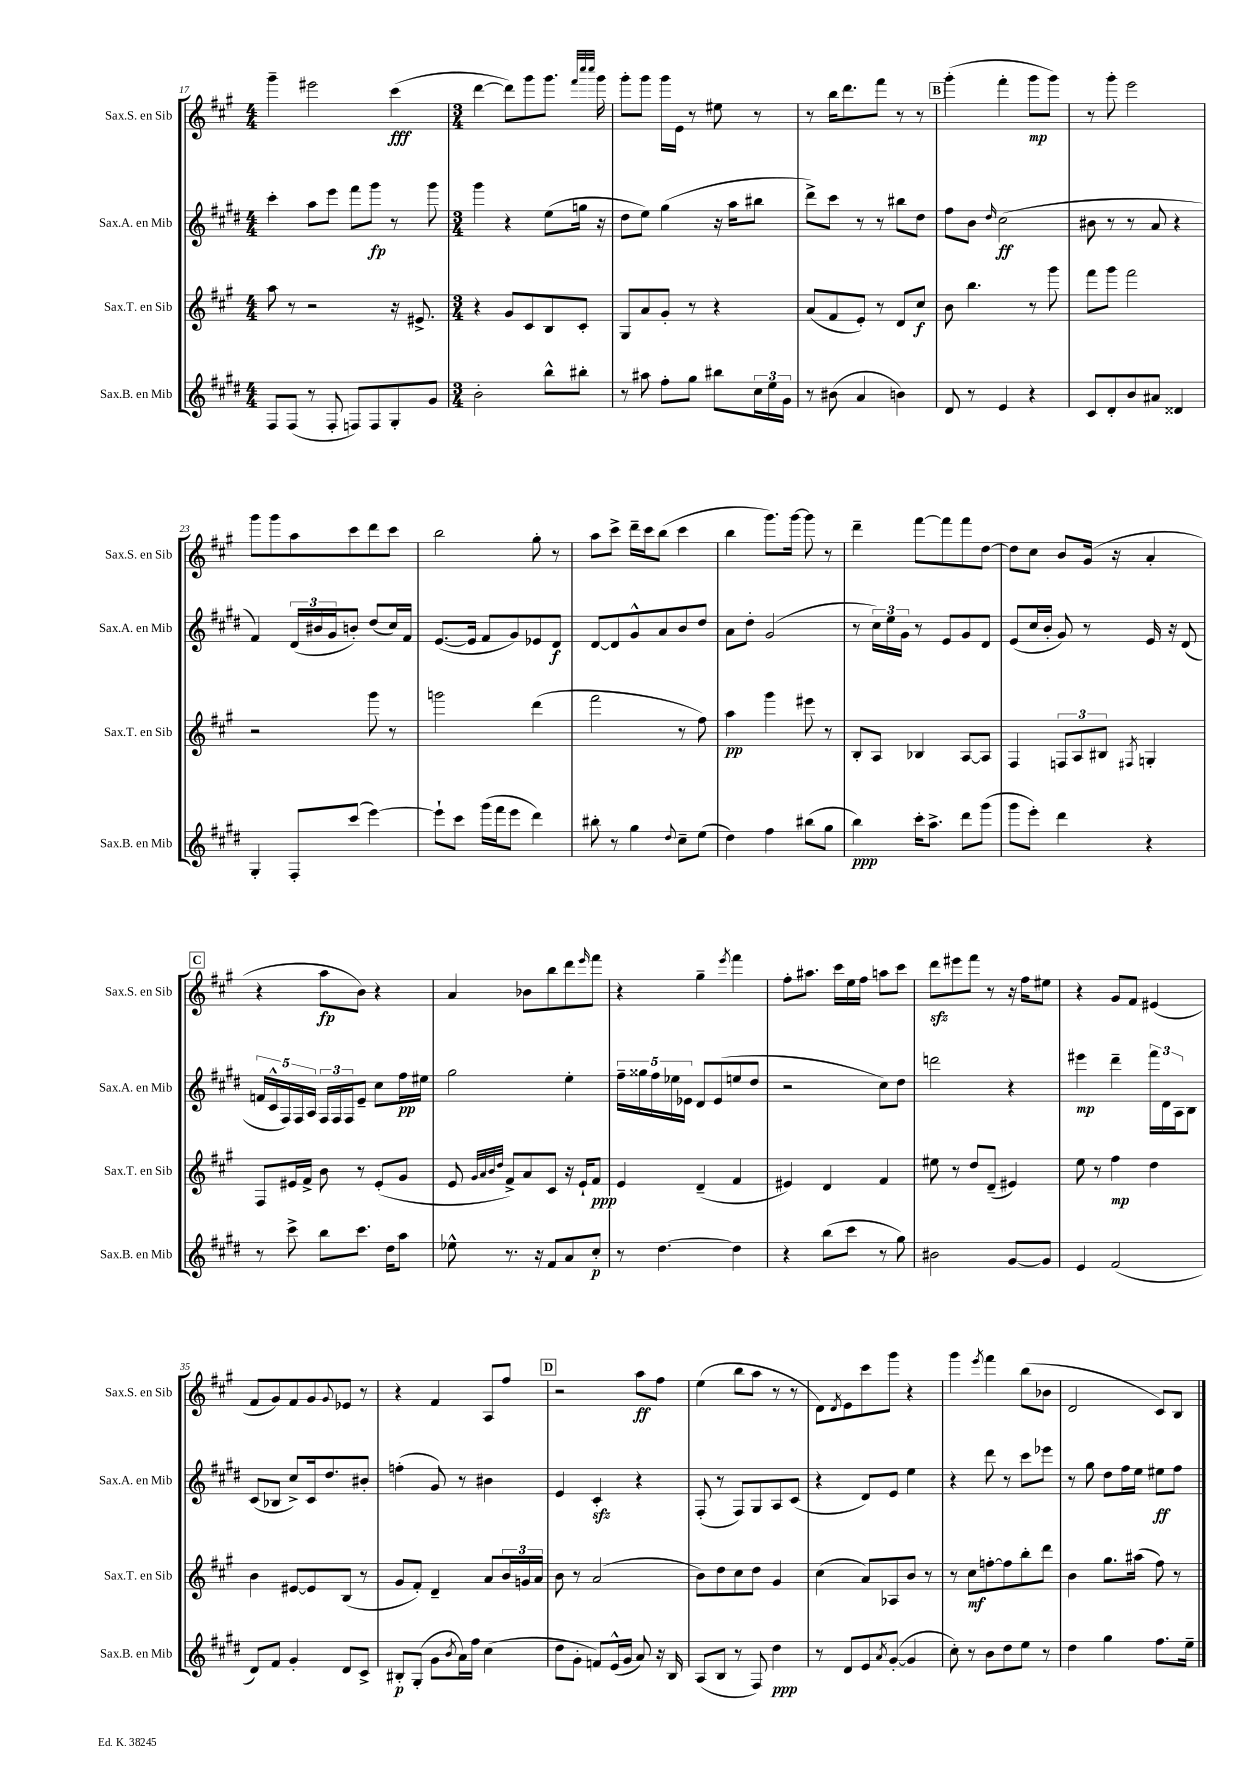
<<
\new StaffGroup <<
\new Staff = "s0" \with { instrumentName = "Sax.S. en Sib" shortInstrumentName = "Sax.S. en Sib" } {
    \clef treble \key a \major \numericTimeSignature \time 4/4
    gis'''4-- eis'''2 cis'''4\fff( |
    \numericTimeSignature \time 3/4 d'''4~ d'''8) gis'''8 gis'''8. \grace { fis'''32 cis''''32 cis''''32 } gis'''16 |
    gis'''8-. gis'''8 gis'''16 e'16 r8 eis''8 r8 |
    r8 b''16 d'''8. fis'''8 r8 r8 |
    \mark \markup { \box "B" } gis'''4-.( fis'''4-. gis'''8\mp gis'''8) |
    r8 gis'''8-. e'''2 |
    gis'''8 gis'''8 a''8 cis'''8 d'''8 cis'''8 |
    b''2 gis''8-. r8 |
    a''8 cis'''8-> d'''16-- cis'''16 b''8( cis'''4 |
    b''4 gis'''8.) gis'''16~ gis'''8 r8 |
    d'''4-- fis'''8~ fis'''8 fis'''8 d''8~ |
    d''8 cis''8 b'8 gis'16( r16 a'4-. |
    \mark \markup { \box "C" } r4 a''8\fp b'8) r4 |
    a'4 bes'8 b''8 d'''8 \grace { e'''16 } fis'''8 |
    r4 gis''4-- \acciaccatura { e'''8 } fis'''4 |
    fis''8-. ais''8. cis'''16 e''16 fis''16 a''8 cis'''8 |
    d'''8\sfz eis'''8 fis'''8 r8 r16 fis''16 eis''8 |
    r4 gis'8 fis'8 eis'4( |
    fis'8 gis'8) fis'8 gis'8 \appoggiatura { gis'8 } ees'8 r8 |
    r4 fis'4 a8 fis''8 |
    \mark \markup { \box "D" } r2 a''8\ff fis''8 |
    e''4( b''8 a''8 r8 r8 |
    d'8) \acciaccatura { d'8 } e'8 cis'''8 gis'''8 r4 |
    gis'''4 \acciaccatura { e'''8 } fis'''4 b''8( bes'8 |
    d'2 cis'8) b8 \bar "|." |
}
\new Staff = "s1" \with { instrumentName = "Sax.A. en Mib" shortInstrumentName = "Sax.A. en Mib" } {
    \clef treble \key e \major \numericTimeSignature \time 4/4
    cis'''4-. a''8 e'''8 fis'''8 gis'''8\fp r8 gis'''8 |
    \numericTimeSignature \time 3/4 gis'''4 r4 e''8( g''16 r16 |
    dis''8 e''8) gis''4( r16 a''16 bis''8 |
    dis'''8->) cis'''8 r8 r8 bis''8 dis''8 |
    \mark \markup { \box "B" } fis''8 b'8 \grace { dis''16 } cis''2\ff( |
    bis'8 r8 r8 a'8 r4 |
    fis'4) \tuplet 3/2 { dis'16( bis'16 gis'16 } b'8-.) dis''8( cis''16) fis'16 |
    e'8.~( e'16 fis'8 gis'8) ees'8 dis'8\f |
    dis'8~ dis'8 gis'8-^ a'8 b'8 dis''8 |
    a'8 dis''8-. gis'2( |
    r8 \tuplet 3/2 { cis''16) e''16 gis'16 } r8 e'8 gis'8 dis'8 |
    e'8( cis''16 b'16-. gis'8) r8 e'16 r16 dis'8( |
    \mark \markup { \box "C" } \tuplet 5/4 { f'16 cis'16-^ fis16) fis16 a16 } \tuplet 3/2 { fis16 fis16 fis16 } e'8-- cis''8 fis''16\pp eis''16 |
    gis''2 e''4-. |
    \tuplet 5/4 { fis''16-- gisis''16 fis''16 ees''16 ees'16 } dis'8 ees'8( e''8 dis''8 |
    r2 cis''8) dis''8 |
    d'''2 r4 |
    eis'''4\mp dis'''4-- \tuplet 3/2 { fis'''16 dis'16 a16 } b8 |
    cis'8( bes8 cis''8->) cis'16 dis''8. bis'8-. |
    f''4-.( gis'8) r8 bis'4 |
    \mark \markup { \box "D" } e'4 cis'4-.\sfz r4 |
    fis8-.( r8 fis8) gis8 a8 cis'8( |
    r4 dis'8) e'8 e''4 |
    r4 dis'''8 r8 cis'''8 ees'''8 |
    r8 gis''8 dis''8 fis''16 e''16 eis''8\ff fis''8 \bar "|." |
}
\new Staff = "s2" \with { instrumentName = "Sax.T. en Sib" shortInstrumentName = "Sax.T. en Sib" } {
    \clef treble \key a \major \numericTimeSignature \time 4/4
    a''8 r8 r2 r16 eis'8.-> |
    \numericTimeSignature \time 3/4 r4 gis'8 cis'8 b8 cis'8-. |
    gis8 a'8 gis'8-. r8 r4 |
    a'8( fis'8 e'8-.) r8 d'8 cis''8\f |
    \mark \markup { \box "B" } b'8 b''4. r8 gis'''8 |
    fis'''8 gis'''8 fis'''2 |
    r2 gis'''8 r8 |
    g'''2 d'''4( |
    fis'''2 r8 fis''8) |
    a''4\pp gis'''4 eis'''8 r8 |
    b8-. a8 bes4 a8~ a8 |
    fis4 \tuplet 3/2 { f8 a8 bis8 } \acciaccatura { fis8 } g4-. |
    \mark \markup { \box "C" } fis8 eis'16 fis'16-> b'8 r8 eis'8-.( gis'8 |
    e'8 \grace { gis'32 a'32 b'32 d''32 } fis'8->) a'8 cis'8 r16 e'16-! fis'8\ppp |
    e'4 d'4--( fis'4 |
    eis'4) d'4 fis'4 |
    eis''8 r8 d''8 d'8--( eis'4) |
    e''8 r8 fis''4\mp d''4 |
    b'4 eis'8~ eis'8 b8( r8 |
    gis'8 fis'8-.) d'4-- a'8 \tuplet 3/2 { b'16 g'16 a'16 } |
    \mark \markup { \box "D" } b'8 r8 a'2( |
    b'8) d''8 cis''8 d''8 gis'4 |
    cis''4( a'8) aes8 b'8 r8 |
    r8 cis''8\mf f''8~-. f''8 b''8-. d'''8 |
    b'4 gis''8. ais''16( fis''8) r8 \bar "|." |
}
\new Staff = "s3" \with { instrumentName = "Sax.B. en Mib" shortInstrumentName = "Sax.B. en Mib" } {
    \clef treble \key e \major \numericTimeSignature \time 4/4
    fis8 fis8( r8 fis8-. f8) f8 gis8-. gis'8 |
    \numericTimeSignature \time 3/4 b'2-. b''8-^ bis''8-. |
    r8 ais''8 fis''8-. gis''8 bis''8 \tuplet 3/2 { cis''16 e''16 gis'16 } |
    r8 bis'8( a'4 b'4) |
    \mark \markup { \box "B" } dis'8 r8 e'4 r4 |
    cis'8 dis'8-. b'8 ais'8 disis'4 |
    gis4-. fis8-. cis'''8( e'''4~) |
    e'''8-! cis'''8 gis'''16( fis'''16 e'''8 dis'''4) |
    bis''8-. r8 gis''4 \appoggiatura { dis''8 } cis''8-- e''8( |
    dis''4) fis''4 bis''8( gis''8 |
    b''4\ppp) cis'''16-. a''8.-> dis'''8 gis'''8( |
    gis'''8 e'''8-.) dis'''4 r4 |
    \mark \markup { \box "C" } r8 cis'''8-> b''8 cis'''8. dis''16 a''8 |
    ees''8-^ r8. r16 fis'8 a'8 cis''8-.\p |
    r8 dis''4.~ dis''4 |
    r4 b''8( cis'''8 r8 gis''8) |
    bis'2 gis'8~ gis'8 |
    e'4 fis'2( |
    dis'8) fis'8 gis'4-. dis'8 cis'8-> |
    bis8-.\p gis8-.( gis'8 \acciaccatura { b'8 } a'16) fis''16 cis''4( |
    \mark \markup { \box "D" } dis''8 gis'8-. f'8) e'16-^( gis'16 a'8) r16 b16 |
    a8( b8 r8 fis8) dis''4\ppp |
    r8 dis'8 e'8 \acciaccatura { a'8 } gis'8~-.( gis'4 |
    cis''8-.) r8 b'8 dis''8 e''8 r8 |
    dis''4 gis''4 fis''8. e''16-- \bar "|." |
}
>>
>>
\layout { \context { \Score currentBarNumber = #17 } }
